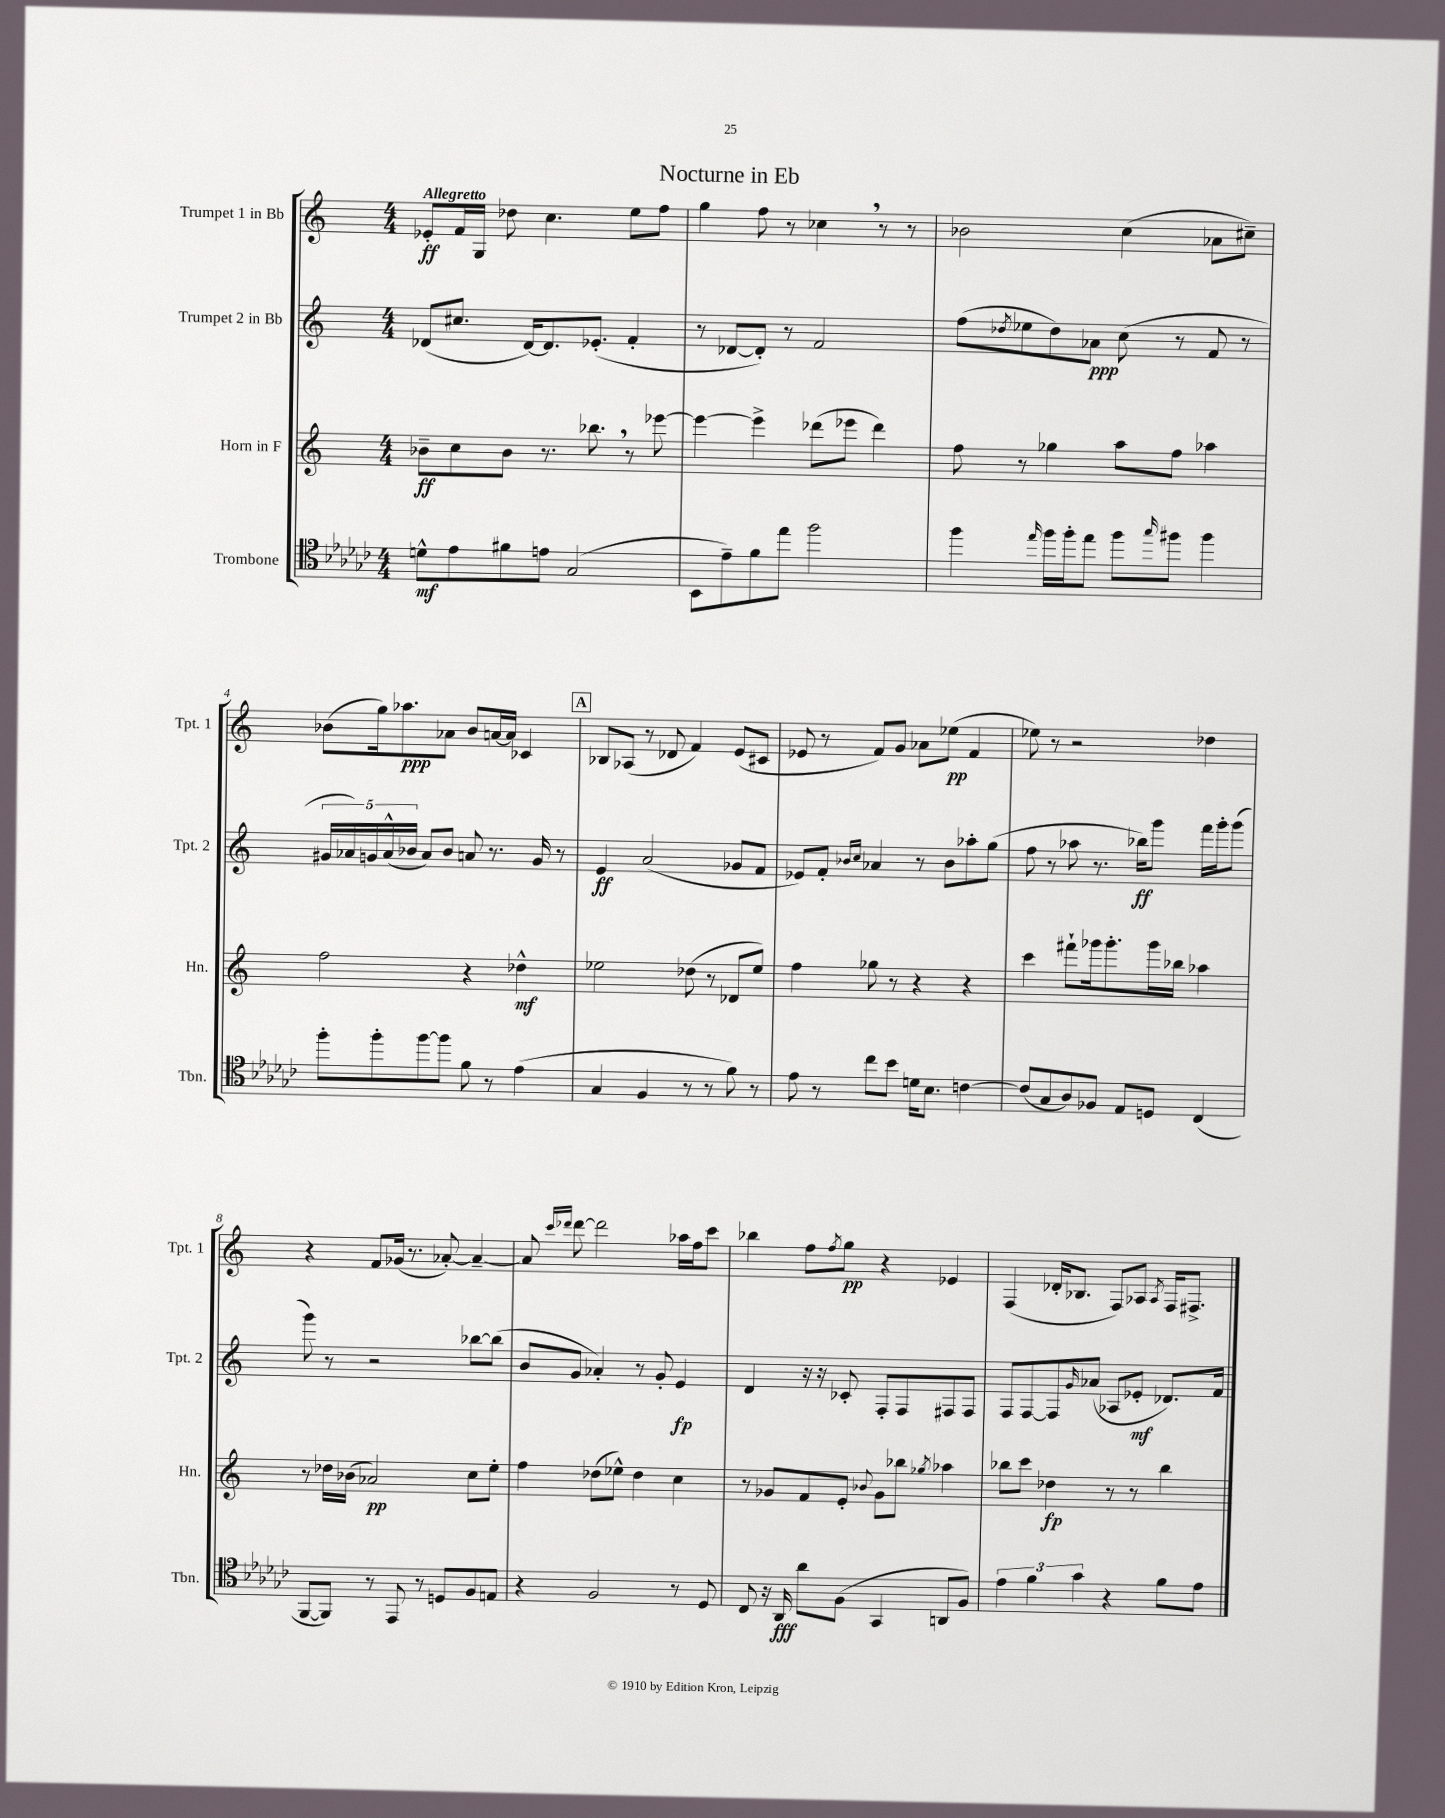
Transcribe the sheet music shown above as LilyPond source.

\header { title = "Nocturne in Eb" }
<<
\new StaffGroup <<
\new Staff = "s0" \with { instrumentName = "Trumpet 1 in Bb" shortInstrumentName = "Tpt. 1" } {
    \clef treble \key c \major \numericTimeSignature \time 4/4 \tempo "Allegretto"
    ees'8-.\ff f'16 g16 des''8 c''4. e''8 f''8 |
    g''4 f''8 r8 ces''4 \breathe r8 r8 |
    bes'2 c''4( aes'8 cis''8--) |
    bes'8( g''16) aes''8.\ppp aes'8 bes'8 a'16~ a'16 ces'4 |
    \mark \markup { \box "A" } bes8 aes8( r8 des'8 f'4) e'8( cis'8 |
    ees'8 r8 f'8) g'8 aes'8 ees''8\pp( f'4 |
    ees''8) r8 r2 des''4 |
    r4 f'8 ges'16( r8. aes'8~-.) aes'4~-- |
    aes'8 \grace { c'''16 des'''16 } des'''8~ des'''2 aes''16 f''16 c'''8 |
    bes''4 f''8 \acciaccatura { f''8 } g''8\pp r4 ees'4 |
    f4( des'16-. bes8. f8) aes8 \acciaccatura { aes8 } f16 fis8.-> \bar "|." |
}
\new Staff = "s1" \with { instrumentName = "Trumpet 2 in Bb" shortInstrumentName = "Tpt. 2" } {
    \clef treble \key c \major \numericTimeSignature \time 4/4
    des'8( cis''8. des'16~) des'8. ees'8.-.( f'4-. |
    r8 des'8~ des'8-.) r8 f'2 |
    f''8( \acciaccatura { des''8 } ees''8 des''8) aes'8\ppp c''8( r8 f'8 r8 |
    \tuplet 5/4 { gis'16 aes'16) g'16 aes'16-^( bes'16 } aes'8) bes'8 a'8 r8. g'16 r8 |
    \mark \markup { \box "A" } e'4\ff a'2( ges'8 f'8 |
    ees'8) f'8-. \grace { bes'16 c''16 } aes'4 r8 bes'8 aes''8-. g''8( |
    f''8 r8 aes''8 r8. bes''16\ff) g'''8 f'''16 g'''16-. g'''8( |
    g'''8) r8 r2 bes''8~ bes''8( |
    b'8 g'8 aes'4-.) r8 g'8-. e'4\fp |
    d'4 r16 r16 ces'8-. f8-. f8 fis8 fis8 |
    f8 f8~ f8 \grace { g'16 } aes'8( aes8 ees'8-.\mf des'8.) f'16 \bar "|." |
}
\new Staff = "s2" \with { instrumentName = "Horn in F" shortInstrumentName = "Hn." } {
    \clef treble \key c \major \numericTimeSignature \time 4/4
    bes'8--\ff c''8 bes'8 r8. bes''8. \breathe r8 ees'''8~ |
    ees'''4~ ees'''4-> des'''8( ees'''8 des'''4) |
    f''8 r8 ges''4 a''8 f''8 aes''4 |
    f''2 r4 des''4-^\mf |
    \mark \markup { \box "A" } ees''2 des''8( r8 des'8 ees''8) |
    f''4 ges''8 r8 r4 r4 |
    c'''4 fis'''8-! ges'''16 ges'''8.-. ges'''16 bes''16 aes''4 |
    r8 des''16 bes'16( aes'2\pp) c''8 e''8-. |
    f''4 des''8( ees''8-^) des''4 c''4 |
    r8 ges'8 f'8 e'8-. \appoggiatura { bes'8 } ges'8 bes''8 \acciaccatura { ges''8 } aes''4 |
    bes''8 c'''8 des''4\fp r8 r8 bes''4 \bar "|." |
}
\new Staff = "s3" \with { instrumentName = "Trombone" shortInstrumentName = "Tbn." } {
    \clef tenor \key ges \major \numericTimeSignature \time 4/4
    d'8-^\mf ees'8 fis'8 e'8 ges2( |
    bes,8 ees'8--) f'8 ees''8 f''2 |
    f''4 \grace { ees''16 } f''16 f''16-. ees''8 f''8 \grace { ges''16 } fis''8 fis''4 |
    f''8-. f''8-. f''8~ f''8 f'8 r8 ees'4( |
    \mark \markup { \box "A" } ges4 f4 r8 r8 f'8) r8 |
    ees'8 r8 ces''8 bes'8 d'16 bes8. c'4~ |
    c'8( ges8 aes8) fes8 ees8 d8 ces4( |
    f,8~ f,8) r8 ees,8 r8 d8 f8 e8 |
    r4 f2 r8 des8 |
    ces8 r16 aes,16\fff aes'8 f8( ges,4 a,8 f8) |
    \tuplet 3/2 { ees'4 f'4 ges'4 } r4 f'8 ees'8 \bar "|." |
}
>>
>>
